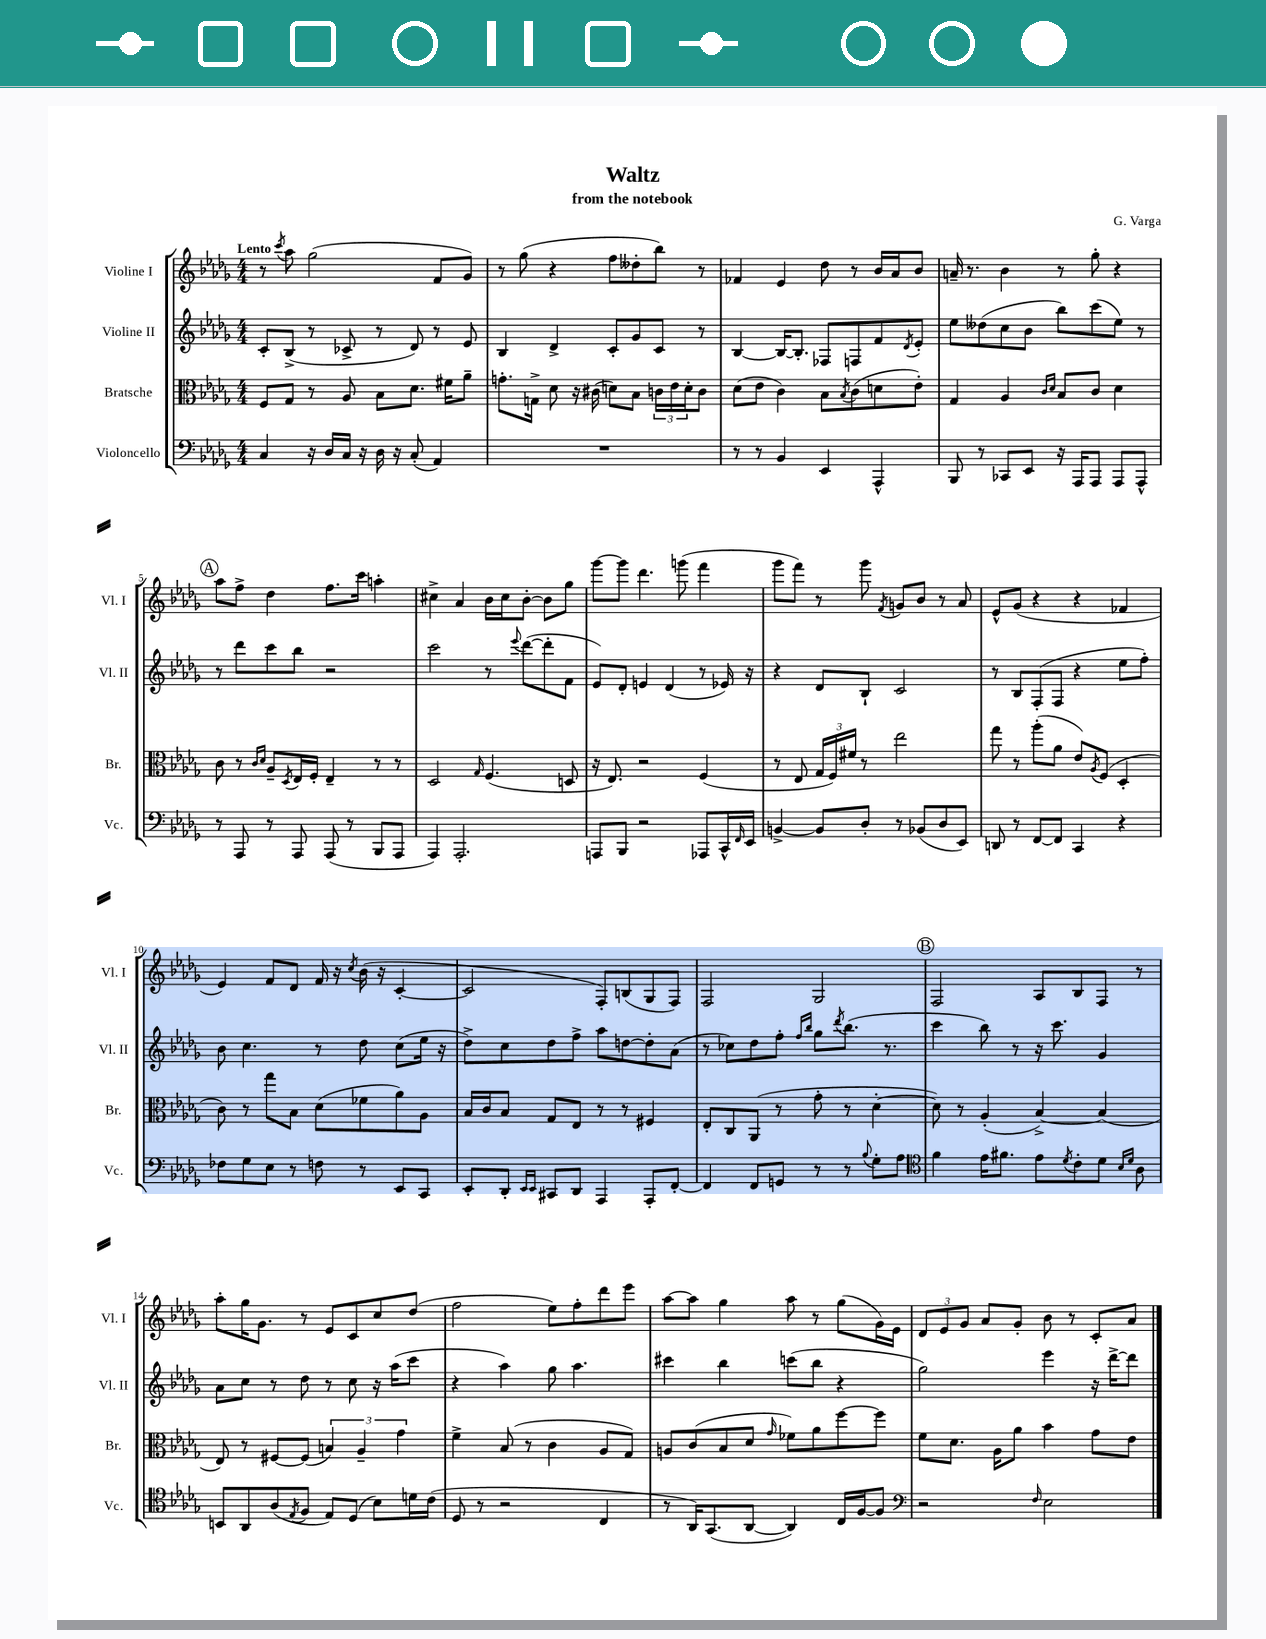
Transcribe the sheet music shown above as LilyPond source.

\header { title = "Waltz" composer = "G. Varga" subtitle = "from the notebook" }
<<
\new StaffGroup <<
\new Staff = "s0" \with { instrumentName = "Violine I" shortInstrumentName = "Vl. I" } {
    \clef treble \key des \major \numericTimeSignature \time 4/4 \tempo "Lento"
    r8 \acciaccatura { c'''8 } aes''8 ges''2( f'8 ges'8) |
    r8 ges''8( r4 f''8 deses''8-. bes''8) r8 |
    fes'4 ees'4 des''8 r8 bes'16 aes'16 bes'8 |
    a'16-- r8. bes'4 r8 ges''8-. r4 |
    \mark \markup { \circle "A" } aes''8 f''8-> des''4 f''8. c'''16 a''4-. |
    cis''4-> aes'4 bes'16 cis''16 bes'8~-. bes'8 ges''8 |
    ges'''8~ ges'''8 des'''4. g'''8( f'''4 |
    ges'''8 f'''8) r8 ges'''8 \acciaccatura { f'8 } g'8 bes'8 r8 aes'8 |
    ees'8-^ ges'8( r4 r4 fes'4 |
    ees'4) f'8 des'8 f'16 r16 \acciaccatura { c''8 } bes'16( r16 c'4~-. |
    c'2 f8-.) b8( ges8 f8) |
    f2 ges2 |
    \mark \markup { \circle "B" } f2 aes8 bes8 f8 r8 |
    aes''8-. ges''16 ges'8. r8 ees'8 c'8 c''8 des''8( |
    f''2 ees''8) f''8-. des'''8 ees'''8 |
    aes''8~ aes''8 ges''4 aes''8 r8 ges''8( ges'16) ees'16 |
    \tuplet 3/2 { des'8 ees'8 ges'8 } aes'8 ges'8-. bes'8 r8 c'8-. aes'8 \bar "|." |
}
\new Staff = "s1" \with { instrumentName = "Violine II" shortInstrumentName = "Vl. II" } {
    \clef treble \key des \major \numericTimeSignature \time 4/4
    c'8-. bes8->( r8 ces'8-> r8 des'8) r8 ees'8 |
    bes4 des'4-> c'8-. ges'8 c'8 r8 |
    bes4~ bes16~ bes8.-. fes8 f8 f'8 \acciaccatura { des'8 } ees'8-. |
    ees''8 deses''8( c''8 bes'8 bes''8) c'''8( ees''8) r8 |
    \mark \markup { \circle "A" } r8 des'''8 c'''8 bes''8 r2 |
    c'''2 r8 \appoggiatura { ees'''8 } des'''8~( des'''8-. f'8 |
    ees'8) des'8-. e'4 des'4( r8 ees'16) r16 |
    r4 des'8 bes8-! c'2 |
    r8 bes8 f8-.( f8 r4 ees''8 f''8-.) |
    bes'8 c''4. r8 des''8 c''8( ees''16 r16 |
    des''8->) c''8 des''8 f''8-> aes''8 d''8~ d''8-. aes'8( |
    r8 ces''8) des''8 f''8-. \grace { f''16 bes''16 } ges''8 \acciaccatura { des'''8 } bes''8.( r8. |
    \mark \markup { \circle "B" } c'''4 bes''8) r8 r16 c'''8. ges'4 |
    aes'8 c''8 r8 des''8 r8 c''8 r16 aes''16( c'''8 |
    r4 aes''4) ges''8 aes''4. |
    cis'''4 bes''4 c'''8( bes''8 r4 |
    ges''2) ees'''4 r16 des'''16~-> des'''8 \bar "|." |
}
\new Staff = "s2" \with { instrumentName = "Bratsche" shortInstrumentName = "Br." } {
    \clef alto \key des \major \numericTimeSignature \time 4/4
    f8 ges8 r8 aes8 bes8 des'8. fis'16 aes'8-- |
    g'8.-. g16-> des'8 r16 cis'16( d'8) bes8 \tuplet 3/2 { c'16 ees'16 d'16-. } c'8 |
    des'8( ees'8 c'4) bes8 \acciaccatura { bes8 } c'8( d'8 ees'8-.) |
    ges4 aes4 \grace { c'16 des'16 } bes8 c'8 des'4 |
    \mark \markup { \circle "A" } c'8 r8 \grace { c'16 des'16 } aes8-- \acciaccatura { des8 } ees16 f16-. ees4-- r8 r8 |
    des2 \grace { ges16 } f4.( d8 |
    r16 ees8.) r2 f4( |
    r8 ees8 \tuplet 3/2 { ges16 f16) fis'16 } r8 ees''2 |
    ges''8 r8 aes''8-.( aes'8 ees'8) \acciaccatura { aes8 } f8( des4-. |
    c'8) r8 ges''8 bes8 des'8( fes'8 aes'8) aes8 |
    bes16 c'16 bes8 ges8 ees8 r8 r8 fis4 |
    ees8-. c8 aes,8( r8 ges'8-. r8 des'4~-. |
    \mark \markup { \circle "B" } des'8) r8 aes4-.( bes4~->) bes4( |
    ees8) r8 fis8~ fis8( \tuplet 3/2 { b4) aes4-- ges'4 } |
    f'4-> bes8( r8 c'4 aes8 ges8) |
    a8 c'8( bes8 des'8 \grace { ges'16 } fes'8) aes'8 f''8~ f''8 |
    f'8 des'8. aes16 aes'8 bes'4 ges'8 ees'8 \bar "|." |
}
\new Staff = "s3" \with { instrumentName = "Violoncello" shortInstrumentName = "Vc." } {
    \clef bass \key des \major \numericTimeSignature \time 4/4
    c4 r16 des16 c16 r16 des16 r16 c8-.( aes,4) |
    R1 |
    r8 r8 bes,4 ees,4 aes,,4-^ |
    bes,,8 r8 ces,8 ees,8 r16 aes,,16 aes,,8 aes,,8 aes,,8-^ |
    \mark \markup { \circle "A" } r8 aes,,8 r8 aes,,8 aes,,8( r8 bes,,8 aes,,8 |
    aes,,4) aes,,2.-. |
    a,,8 bes,,8 r2 aes,,8 c,16-^ \grace { f,16 } ees,16 |
    b,4~-> b,8 des8-. r8 bes,8( des8 ees,8) |
    d,8 r8 f,8~ f,8 c,4 r4 |
    fes8 ges8 ees8 r8 f8 r8 ees,8 c,8 |
    ees,8-. des,8-. \grace { ees,16 ees,16 } cis,8 des,8 aes,,4 aes,,8-. f,8~-. |
    f,4 f,8 g,8 r8 r8 \appoggiatura { bes8 } ges8-. aes8 |
    \mark \markup { \circle "B" } \clef tenor f'4 ees'16 fis'8. ees'8 \acciaccatura { des'8 } c'8-. des'8 \grace { bes16 des'16 } aes8 |
    b,8 aes,8 aes8( \acciaccatura { ees8 } f8 ees8) des8( bes8) d'16 c'16( |
    des8 r8 r2 c4 |
    r8 aes,16) ges,8.( aes,8~ aes,4) c16 f16~ f8 |
    \clef bass r2 \grace { f16 } ees2 \bar "|." |
}
>>
>>
